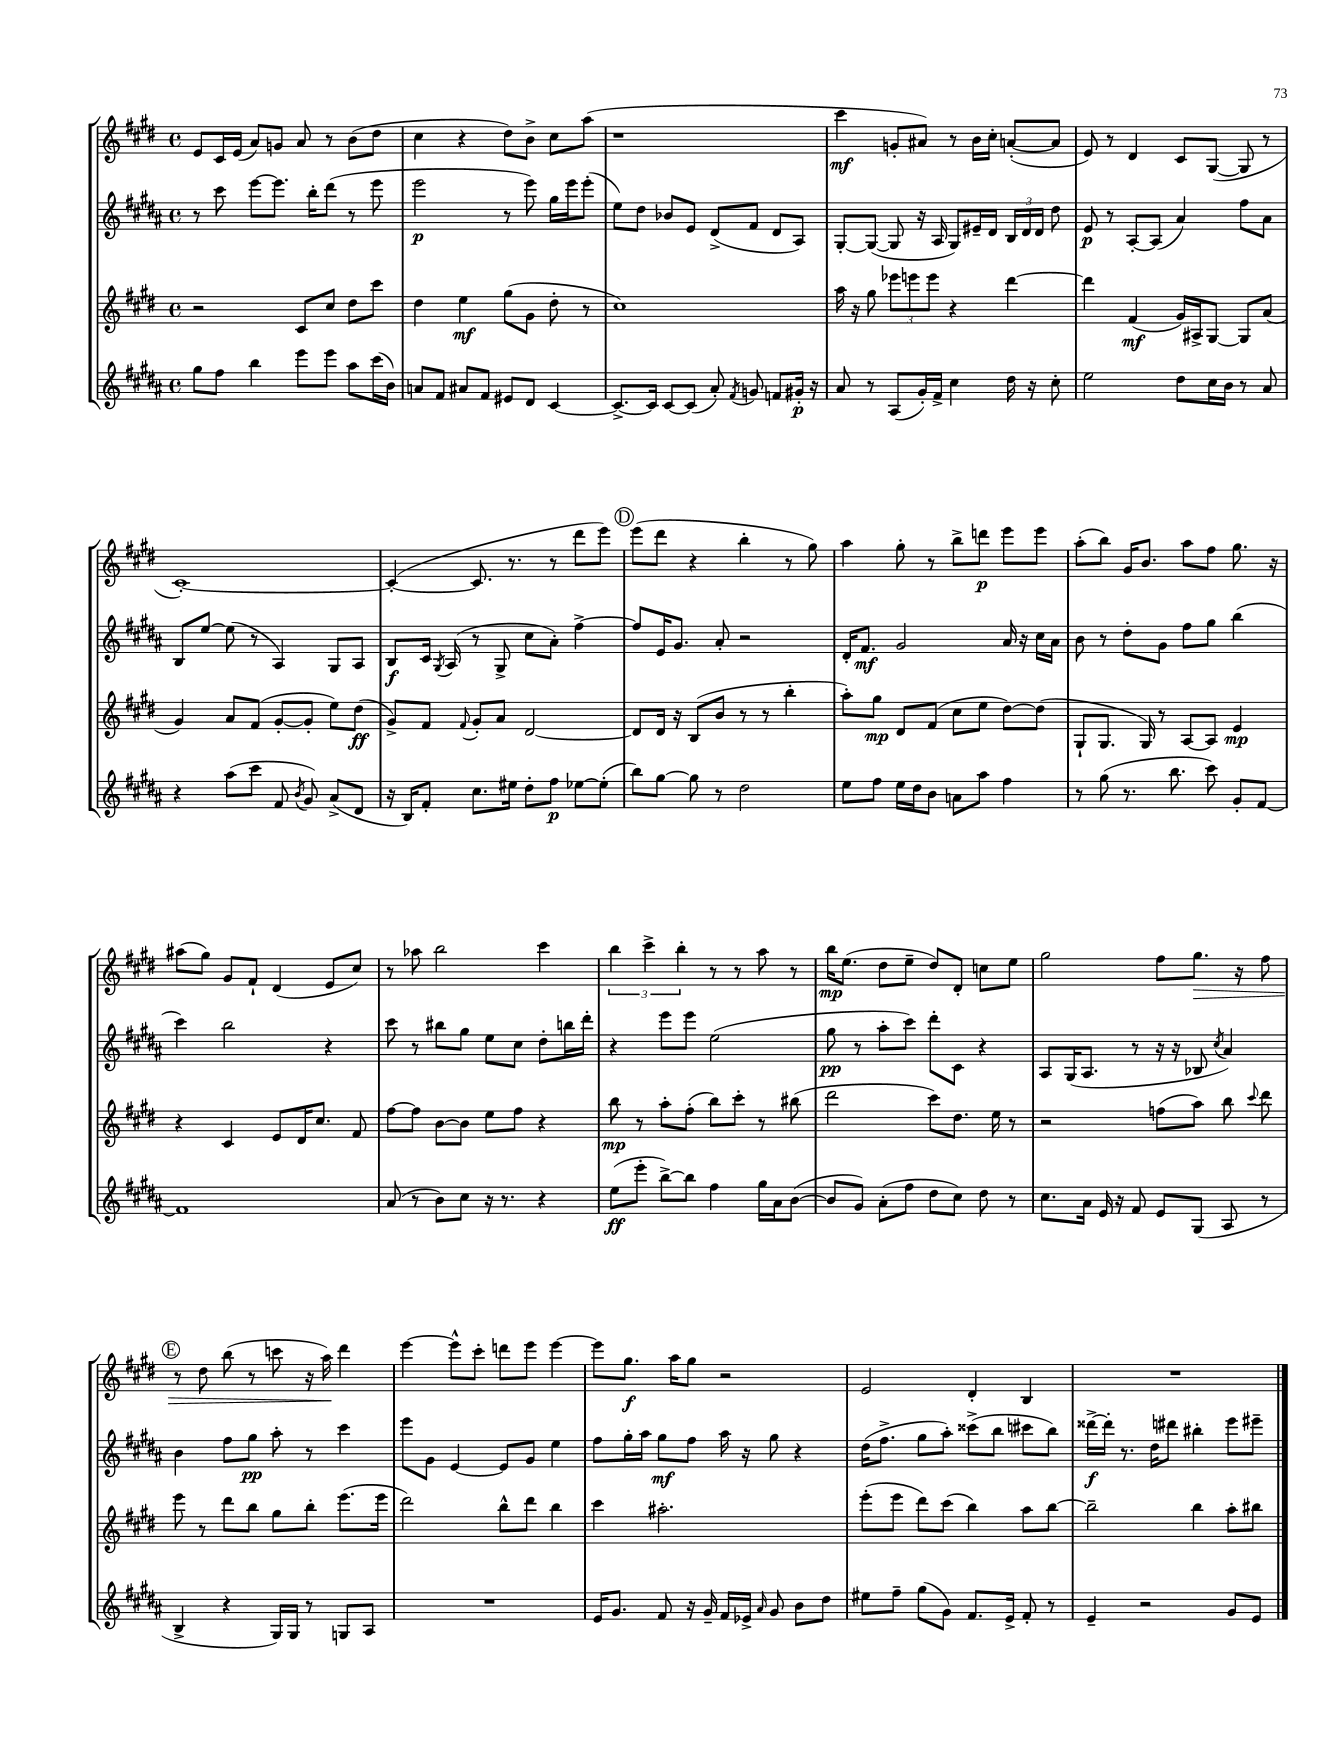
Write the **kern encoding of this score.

**kern	**dynam	**kern	**dynam	**kern	**dynam	**kern	**dynam
*part4	*part4	*part3	*part3	*part2	*part2	*part1	*part1
*staff4	*staff4	*staff3	*staff3	*staff2	*staff2	*staff1	*staff1
*clefG2	*	*clefG2	*	*clefG2	*	*clefG2	*
*k[f#c#g#d#a#]	*	*k[f#c#g#d#]	*	*k[f#c#g#d#a#]	*	*k[f#c#g#d#]	*
*M4/4	*	*M4/4	*	*M4/4	*	*M4/4	*
*met(c)	*	*met(c)	*	*met(c)	*	*met(c)	*
=138	=138	=138	=138	=138	=138	=138	=138
8gg#\L	.	2r	.	8r	.	8e/L	.
8ff#\J	.	.	.	8ccc#\	.	16c#/L	.
.	.	.	.	.	.	(16e/JJ	.
4bb\	.	.	.	[8eee\L	.	8a/L)	.
.	.	.	.	8.eee\J]	.	8gn/J	.
8eee\L	.	8c#/L	.	.	.	8a/	.
.	.	.	.	16bb'\KL	.	.	.
8eee\J	.	8cc#/J	.	(8ddd#\J	.	8r	.
8aa#\L	.	8dd#\L	.	8r	.	(8b\L	.
(16ccc#\L	.	8ccc#\J	.	8eee\	.	8dd#\J	.
16b\JJ)	.	.	.	.	.	.	.
=139	=139	=139	=139	=139	=139	=139	=139
8an/L	.	4dd#\	.	2eee\	p	4cc#\	.
8f#/J	.	.	.	.	.	.	.
8a#X/L	.	4ee\	mf	.	.	4r	.
8f#/J	.	.	.	.	.	.	.
8e#X/L	.	(8gg#\L	.	8r	.	8dd#\L)	.
8d#/J	.	8g#\J	.	8eee\)	.	8b^\J	.
[4c#/	.	8dd#'\	.	16gg#\LL	.	8cc#\L	.
.	.	.	.	16eee\J	.	.	.
.	.	8r	.	(8eee'\J	.	(8aa\J	.
=140	=140	=140	=140	=140	=140	=140	=140
8.c#^/L_	.	1cc#)	.	8ee\L)	.	1r	.
.	.	.	.	8dd#\J	.	.	.
16c#/Jk]	.	.	.	.	.	.	.
[8c#/L	.	.	.	8b-X/L	.	.	.
(8c#/J]	.	.	.	8e/J	.	.	.
8a#'/)	.	.	.	(8d#^/L	.	.	.
8qf#/	.	.	.	.	.	.	.
8gn/	.	.	.	8f#/J	.	.	.
8fn/L	.	.	.	8d#/L	.	.	.
16g#X'/Jk	p	.	.	8A#/J)	.	.	.
16r	.	.	.	.	.	.	.
=141	=141	=141	=141	=141	=141	=141	=141
8a#/	.	16aa\	.	[8G#'/L	.	4ccc#\	mf
.	.	16r	.	.	.	.	.
8r	.	8gg#\	.	(8G#/J_	.	.	.
(8A#/L	.	12eee-X\L	.	8G#/]	.	8gn'/L	.
.	.	12eeen\	.	.	.	.	.
16g#'/L)	.	.	.	16r	.	8a#X/J)	.
.	.	12eee\J	.	.	.	.	.
16f#^/JJ	.	.	.	16A#/	.	.	.
4cc#\	.	4r	.	8G#/L)	.	8r	.
.	.	.	.	16e#X~/L	.	16b\LL	.
.	.	.	.	16d#/JJ	.	16cc#'\JJ	.
16dd#\	.	[4ddd#\	.	24B/LL	.	([8an'/L	.
.	.	.	.	24d#/	.	.	.
16r	.	.	.	.	.	.	.
.	.	.	.	24d#/JJ	.	.	.
8cc#'\	.	.	.	8dd#\	.	8a/J]	.
=142	=142	=142	=142	=142	=142	=142	=142
2ee\	.	4ddd#\]	.	8e/	p	8e/)	.
.	.	.	.	8r	.	8r	.
.	.	(4f#/	mf	[8A#'/L	.	4d#/	.
.	.	.	.	(8A#/J]	.	.	.
8dd#\L	.	16g#/LL)	.	4a#/)	.	8c#/L	.
.	.	16A#X^/J	.	.	.	.	.
16cc#\L	.	[8G#/J	.	.	.	([8G#/J	.
16b\JJ	.	.	.	.	.	.	.
8r	.	8G#/L]	.	8ff#\L	.	8G#/]	.
8a#/	.	(8a/J	.	8a#\J	.	8r	.
!!LO:LB:g=z
=143	=143	=143	=143	=143	=143	=143	=143
4r	.	4g#/)	.	8B/L	.	[1c#')	.
.	.	.	.	[8ee/J	.	.	.
(8aa#\L	.	8a/L	.	(8ee\]	.	.	.
8ccc#\J	.	(8f#/J	.	8r	.	.	.
8f#/	.	[8g#'/L	.	4A#/)	.	.	.
8qb/	.	.	.	.	.	.	.
8g#/)	.	8g#'/J]	.	.	.	.	.
(8a#^/L	.	8ee\L)	.	8G#/L	.	.	.
8d#/J	.	(8dd#\J	ff	8A#/J	.	.	.
=144	=144	=144	=144	=144	=144	=144	=144
16r	.	8g#^/L)	.	8B/L	f	(4c#'/_	.
16B/KL)	.	.	.	.	.	.	.
8f#'/J	.	8f#/J	.	16c#/Jk	.	.	.
.	.	.	.	8qG#/	.	.	.
.	.	.	.	(16A#/	.	.	.
.	.	8qqf#/	.	.	.	.	.
8.cc#\L	.	8g#'/L	.	8r	.	8.c#/]	.
.	.	8a/J	.	8G#^/	.	.	.
16ee#X\Jk	.	.	.	.	.	8.r	.
8dd#'\L	.	[2d#/	.	8cc#\L	.	.	.
8ff#\J	p	.	.	8a#'\J)	.	8r	.
[8ee-X\L	.	.	.	[4ff#^\	.	8ddd#\L	.
(8ee-'\J]	.	.	.	.	.	8eee\J)	.
!!LO:REH:place=s1:t=D
=145	=145	=145	=145	=145	=145	=145	=145
8bb\L)	.	8d#/L]	.	8ff#/L]	.	(8eee\L	.
[8gg#\J	.	16d#/Jk	.	16e/K	.	8ddd#\J	.
.	.	16r	.	8.g#/J	.	.	.
8gg#\]	.	(8B/L	.	.	.	4r	.
8r	.	8b/J	.	8a#'/	.	.	.
2dd#\	.	8r	.	2r	.	4bb'\	.
.	.	8r	.	.	.	.	.
.	.	4bb'\	.	.	.	8r	.
.	.	.	.	.	.	8gg#\)	.
=146	=146	=146	=146	=146	=146	=146	=146
8ee\L	.	8aa'\L)	.	16d#'/KL	.	4aa\	.
.	.	.	.	8.f#/J	mf	.	.
8ff#\J	.	8gg#\J	mp	.	.	.	.
16ee\LL	.	8d#/L	.	2g#/	.	8gg#'\	.
16dd#\J	.	.	.	.	.	.	.
8b\J	.	(8f#/J	.	.	.	8r	.
8an\L	.	8cc#\L	.	.	.	8bb^\L	.
8aa#\J	.	8ee\J	.	.	.	8dddn\J	p
4ff#\	.	[8dd#\L)	.	16a#/	.	8eee\L	.
.	.	.	.	16r	.	.	.
.	.	(8dd#\J]	.	16cc#\LL	.	8eee\J	.
.	.	.	.	16a#\JJ	.	.	.
=147	=147	=147	=147	=147	=147	=147	=147
8r	.	8G#`/L	.	8b\	.	(8aa'\L	.
(8gg#\	.	8.G#/J	.	8r	.	8bb\J)	.
8.r	.	.	.	8dd#'\L	.	16g#/KL	.
.	.	16G#/)	.	.	.	8.b/J	.
.	.	8r	.	8g#\J	.	.	.
8.bb\	.	.	.	.	.	.	.
.	.	[8A/L	.	8ff#\L	.	8aa\L	.
8ccc#\)	.	8A/J]	.	8gg#\J	.	8ff#\J	.
8g#'/L	.	4e/	mp	(4bb\	.	8.gg#\	.
[8f#/J	.	.	.	.	.	.	.
.	.	.	.	.	.	16r	.
!!LO:LB:g=z
=148	=148	=148	=148	=148	=148	=148	=148
1f#]	.	4r	.	4ccc#\)	.	(8aa#X\L	.
.	.	.	.	.	.	8gg#\J)	.
.	.	4c#/	.	2bb\	.	8g#/L	.
.	.	.	.	.	.	8f#`/J	.
.	.	8e/L	.	.	.	(4d#/	.
.	.	16d#/K	.	.	.	.	.
.	.	8.cc#/J	.	.	.	.	.
.	.	.	.	4r	.	8e/L	.
.	.	8f#/	.	.	.	8cc#/J)	.
=149	=149	=149	=149	=149	=149	=149	=149
(8a#/	.	[8ff#\L	.	8ccc#\	.	8r	.
8r	.	8ff#\J]	.	8r	.	8aa-X\	.
8b\L)	.	[8b\L	.	8bb#X\L	.	2bb\	.
8cc#\J	.	8b\J]	.	8gg#\J	.	.	.
16r	.	8ee\L	.	8ee\L	.	.	.
8.r	.	.	.	.	.	.	.
.	.	8ff#\J	.	8cc#\J	.	.	.
4r	.	4r	.	8dd#'\L	.	4ccc#\	.
.	.	.	.	16bbn\L	.	.	.
.	.	.	.	16ddd#'\JJ	.	.	.
=150	=150	=150	=150	=150	=150	=150	=150
(8ee\L	ff	8bb\	mp	4r	.	6bb\	.
8eee'\J	.	8r	.	.	.	.	.
.	.	.	.	.	.	6ccc#^\	.
[8bb^\L)	.	8aa'\L	.	8eee\L	.	.	.
.	.	.	.	.	.	6bb'\	.
8bb\J]	.	(8ff#'\J	.	8eee\J	.	.	.
4ff#\	.	8bb\L)	.	(2ee\	.	8r	.
.	.	8ccc#'\J	.	.	.	8r	.
16gg#\LL	.	8r	.	.	.	8aa\	.
16a#\J	.	.	.	.	.	.	.
([8b\J	.	(8bb#X\	.	.	.	8r	.
=151	=151	=151	=151	=151	=151	=151	=151
8b/L]	.	2ddd#\	.	8gg#\	pp	16bb\KL	mp
.	.	.	.	.	.	(8.ee\J	.
8g#/J)	.	.	.	8r	.	.	.
(8a#'\L	.	.	.	8aa#'\L	.	8dd#\L	.
8ff#\J	.	.	.	8ccc#\J)	.	8ee~\J	.
8dd#\L	.	8ccc#\L)	.	8ddd#'\L	.	8dd#/L)	.
8cc#\J)	.	8.dd#\J	.	8c#\J	.	8d#'/J	.
8dd#\	.	.	.	4r	.	8ccn\L	.
.	.	16ee\	.	.	.	.	.
8r	.	8r	.	.	.	8ee\J	.
=152	=152	=152	=152	=152	=152	=152	=152
8.cc#\L	.	2r	.	8A#/L	.	2gg#\	.
.	.	.	.	(16G#/K	.	.	.
16a#\Jk	.	.	.	8.A#/J	.	.	.
16e/	.	.	.	.	.	.	.
16r	.	.	.	.	.	.	.
8f#/	.	.	.	8r	.	.	.
8e/L	.	(8ffn\L	.	16r	.	8ff#\L	.
.	.	.	.	16r	.	.	.
!	!	!	!	!	!	!	!LO:HP:b
(8G#/J	.	8aa\J)	.	8B-X/	.	8.gg#\J	>
.	.	.	.	8qcc#/	.	.	.
8A#/	.	8bb\	.	4a#/)	.	.	.
.	.	.	.	.	.	16r	.
.	.	8qqccc#/	.	.	.	.	.
8r	.	8ddd#\	.	.	.	8ff#\	.
!!LO:LB:g=z
!!LO:REH:place=s1:t=E
=153	=153	=153	=153	=153	=153	=153	=153
4B^/	.	8eee\	.	4b\	.	8r	.
.	.	8r	.	.	.	8dd#\	.
4r	.	8ddd#\L	.	8ff#\L	.	(8bb\	.
.	.	8bb\J	.	8gg#\J	pp	8r	.
16G#/LL)	.	8gg#\L	.	8aa#'\	.	8cccn\	.
16G#/JJ	.	.	.	.	.	.	.
8r	.	8bb'\J	.	8r	.	16r	.
.	.	.	.	.	.	16aa\)	.
8Gn/L	.	(8.eee\L	.	4ccc#\	.	4ddd#\	]
8A#/J	.	.	.	.	.	.	.
.	.	16eee\Jk	.	.	.	.	.
=154	=154	=154	=154	=154	=154	=154	=154
1r	.	2ddd#\)	.	8eee\L	.	[4eee\	.
.	.	.	.	8g#\J	.	.	.
.	.	.	.	[4e/	.	8eee^^\L]	.
.	.	.	.	.	.	8ccc#'\J	.
.	.	8bb^^\L	.	8e/L]	.	8dddn\L	.
.	.	8ddd#\J	.	8g#/J	.	8eee\J	.
.	.	4bb\	.	4ee\	.	[4eee\	.
=155	=155	=155	=155	=155	=155	=155	=155
16e/KL	.	4ccc#\	.	8ff#\L	.	8eee\L]	.
8.g#/J	.	.	.	.	.	.	.
.	.	.	.	16gg#'\L	.	8.gg#\J	f
.	.	.	.	16aa#\JJ	.	.	.
8f#/	.	2.aa#X'\	.	8gg#\L	mf	.	.
.	.	.	.	.	.	16aa\KL	.
16r	.	.	.	8ff#\J	.	8gg#\J	.
16g#~/	.	.	.	.	.	.	.
16f#/LL	.	.	.	16aa#\	.	2r	.
16e-X^/JJ	.	.	.	16r	.	.	.
16qqa#/	.	.	.	.	.	.	.
8g#/	.	.	.	8gg#\	.	.	.
8b\L	.	.	.	4r	.	.	.
8dd#\J	.	.	.	.	.	.	.
=156	=156	=156	=156	=156	=156	=156	=156
8ee#X\L	.	(8eee'\L	.	(16dd#\KL	.	2e/	.
.	.	.	.	8.ff#^\J	.	.	.
8ff#~\J	.	8eee\J	.	.	.	.	.
(8gg#\L	.	8ddd#\L)	.	8gg#\L	.	.	.
8g#\J)	.	(8ccc#\J	.	8aa#'\J)	.	.	.
8.f#/L	.	4bb\)	.	(8ccc##X^\L	.	4d#'/	.
.	.	.	.	8bb\J	.	.	.
16e^/Jk	.	.	.	.	.	.	.
8f#'/	.	8aa\L	.	8ccc#X\L	.	4B/	.
8r	.	[8bb\J	.	8bb\J)	.	.	.
=157	=157	=157	=157	=157	=157	=157	=157
4e~/	.	2bb~\]	.	[16ddd##X^\LL	f	1r	.
.	.	.	.	16ddd##'\JJ]	.	.	.
.	.	.	.	8.r	.	.	.
2r	.	.	.	.	.	.	.
.	.	.	.	16dd#\KL	.	.	.
.	.	.	.	8ddd#X\J	.	.	.
.	.	4bb\	.	4bb#X'\	.	.	.
8g#/L	.	8aa'\L	.	8eee\L	.	.	.
8e/J	.	8bb#X\J	.	8eee#X~\J	.	.	.
==	==	==	==	==	==	==	==
*-	*-	*-	*-	*-	*-	*-	*-
